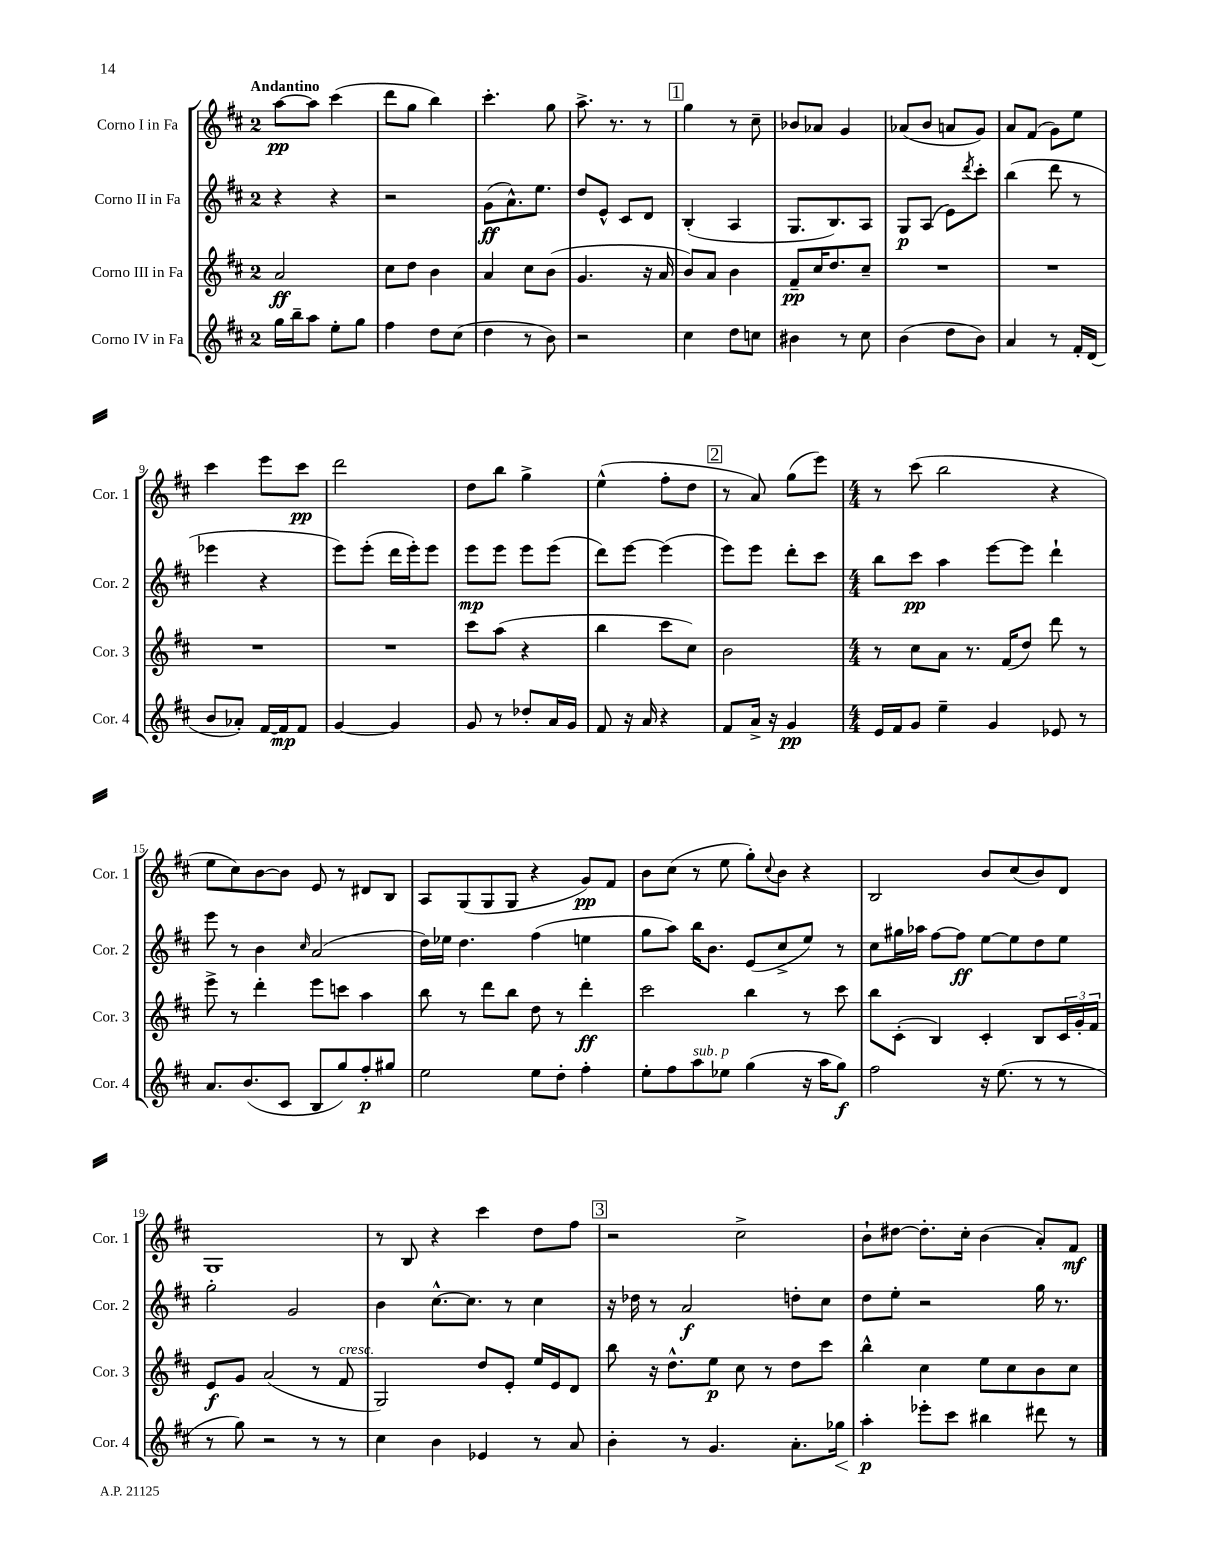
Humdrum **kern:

**kern	**dynam	**kern	**dynam	**kern	**dynam	**kern	**dynam
*part4	*part4	*part3	*part3	*part2	*part2	*part1	*part1
*staff4	*staff4	*staff3	*staff3	*staff2	*staff2	*staff1	*staff1
*I"Corno IV in Fa	*	*I"Corno III in Fa	*	*I"Corno II in Fa	*	*I"Corno I in Fa	*
*I'Cor. 4	*	*I'Cor. 3	*	*I'Cor. 2	*	*I'Cor. 1	*
*clefG2	*	*clefG2	*	*clefG2	*	*clefG2	*
*k[f#c#]	*	*k[f#c#]	*	*k[f#c#]	*	*k[f#c#]	*
*M2/4	*	*M2/4	*	*M2/4	*	*M2/4	*
=1	=1	=1	=1	=1	=1	=1	=1
!	!	!	!	!	!	!LO:TX:a:B:t=Andantino	!
16gg\LL	.	2a/	ff	4r	.	[8aa\L	pp
16bb~\J	.	.	.	.	.	.	.
8aa\J	.	.	.	.	.	8aa\J]	.
8ee'\L	.	.	.	4r	.	(4ccc#\	.
8gg\J	.	.	.	.	.	.	.
=2	=2	=2	=2	=2	=2	=2	=2
4ff#\	.	8cc#\L	.	2r	.	8ddd\L	.
.	.	8dd\J	.	.	.	8gg\J	.
8dd\L	.	4b\	.	.	.	4bb\)	.
(8cc#\J	.	.	.	.	.	.	.
=3	=3	=3	=3	=3	=3	=3	=3
4dd\	.	4a/	.	(8g\L	ff	4.ccc#'\	.
.	.	.	.	8.a^^\)	.	.	.
8r	.	8cc#\L	.	.	.	.	.
.	.	.	.	8.ee\J	.	.	.
8b\)	.	(8b\J	.	.	.	8gg\	.
=4	=4	=4	=4	=4	=4	=4	=4
2r	.	4.g/	.	8dd/L	.	8.aa^\	.
.	.	.	.	8e^^/J	.	.	.
.	.	.	.	.	.	8.r	.
.	.	.	.	8c#/L	.	.	.
.	.	16r	.	8d/J	.	8r	.
.	.	16a/	.	.	.	.	.
!!LO:REH:place=s1:t=1
=5	=5	=5	=5	=5	=5	=5	=5
4cc#\	.	8b/L)	.	(4B'/	.	4gg\	.
.	.	8a/J	.	.	.	.	.
8dd\L	.	4b\	.	4A/	.	8r	.
8ccn\J	.	.	.	.	.	8cc#~\	.
=6	=6	=6	=6	=6	=6	=6	=6
4b#X\	.	8f#~/L	pp	8.G/L	.	8b-X/L	.
.	.	16cc#/K	.	.	.	8a-X/J	.
.	.	8.dd/	.	8.B/)	.	.	.
8r	.	.	.	.	.	4g/	.
8cc#\	.	8cc#~/J	.	8A/J	.	.	.
=7	=7	=7	=7	=7	=7	=7	=7
(4b\	.	2r	.	8G/L	p	(8a-X/L	.
.	.	.	.	(8A/J	.	8b/J	.
8dd\L	.	.	.	8e\L)	.	8an/L	.
.	.	.	.	8qddd/	.	.	.
8b\J)	.	.	.	8ccc#'\J	.	8g/J)	.
=8	=8	=8	=8	=8	=8	=8	=8
4a/	.	2r	.	(4bb\	.	8a/L	.
.	.	.	.	.	.	(8f#/J	.
8r	.	.	.	8ddd\	.	8g\L)	.
16f#'/LL	.	.	.	8r	.	8ee\J	.
(16d/JJ	.	.	.	.	.	.	.
!!LO:LB:g=z
=9	=9	=9	=9	=9	=9	=9	=9
8b/L	.	2r	.	4eee-X\	.	4ccc#\	.
8a-X'/J)	.	.	.	.	.	.	.
[16f#/LL	.	.	.	4r	.	8eee\L	.
16f#/J]	mp	.	.	.	.	.	.
8f#/J	.	.	.	.	.	8ccc#\J	pp
=10	=10	=10	=10	=10	=10	=10	=10
[4g/	.	2r	.	8eee\L)	.	2ddd\	.
.	.	.	.	(8eee'\J	.	.	.
4g/]	.	.	.	16ddd\LL	.	.	.
.	.	.	.	16eee'\J)	.	.	.
.	.	.	.	8eee\J	.	.	.
=11	=11	=11	=11	=11	=11	=11	=11
8g/	.	8ccc#\L	.	8eee\L	mp	8dd\L	.
8r	.	(8aa\J	.	8eee\J	.	8bb\J	.
8dd-X'/L	.	4r	.	8eee\L	.	4gg^\	.
16a/L	.	.	.	(8eee\J	.	.	.
16g/JJ	.	.	.	.	.	.	.
=12	=12	=12	=12	=12	=12	=12	=12
8f#/	.	4bb\	.	8ddd\L)	.	(4ee^^\	.
16r	.	.	.	[8eee\J	.	.	.
16a/	.	.	.	.	.	.	.
4r	.	8ccc#\L	.	(4eee\]	.	8ff#'\L	.
.	.	8cc#\J)	.	.	.	8dd\J	.
!!LO:REH:place=s1:t=2
=13	=13	=13	=13	=13	=13	=13	=13
8f#/L	.	2b\	.	8eee\L)	.	8r	.
16a^/Jk	.	.	.	8eee\J	.	8a/)	.
16r	.	.	.	.	.	.	.
4g/	pp	.	.	8ddd'\L	.	(8gg\L	.
.	.	.	.	8ccc#\J	.	8eee\J)	.
=14	=14	=14	=14	=14	=14	=14	=14
*M4/4	*	*M4/4	*	*M4/4	*	*M4/4	*
16e/LL	.	8r	.	8bb\L	.	8r	.
16f#/J	.	.	.	.	.	.	.
8g/J	.	8cc#\L	.	8ccc#\J	pp	(8ccc#\	.
4ee~\	.	8a\J	.	4aa\	.	2bb\	.
.	.	8.r	.	.	.	.	.
4g/	.	.	.	[8eee\L	.	.	.
.	.	(16f#/KL	.	.	.	.	.
.	.	8dd/J)	.	8eee\J]	.	.	.
8e-X/	.	8ddd\	.	4ddd`\	.	4r	.
8r	.	8r	.	.	.	.	.
!!LO:LB:g=z
=15	=15	=15	=15	=15	=15	=15	=15
8.a/L	.	8eee^\	.	8eee\	.	8ee\L	.
.	.	8r	.	8r	.	8cc#\)	.
(8.b/	.	.	.	.	.	.	.
.	.	4ddd'\	.	4b\	.	[8b\	.
8c#/J	.	.	.	.	.	8b\J]	.
.	.	.	.	16qqcc#/	.	.	.
8B/L	.	8eee\L	.	(2a/	.	8e/	.
8gg/)	.	8cccn\J	.	.	.	8r	.
8ff#'/	p	4aa\	.	.	.	8d#X/L	.
8gg#X/J	.	.	.	.	.	8B/J	.
=16	=16	=16	=16	=16	=16	=16	=16
2ee\	.	8bb\	.	16dd\LL)	.	8A/L	.
.	.	.	.	16ee-X\JJ	.	.	.
.	.	8r	.	4.dd\	.	(8G/	.
.	.	8ddd\L	.	.	.	8G/	.
.	.	8bb\J	.	.	.	8G/J	.
8ee\L	.	8dd\	.	(4ff#\	.	4r	.
8dd'\J	.	8r	.	.	.	.	.
4ff#'\	.	4ddd'\	ff	4een\	.	8g/L)	pp
.	.	.	.	.	.	8f#/J	.
=17	=17	=17	=17	=17	=17	=17	=17
8ee'\L	.	2ccc#\	.	8gg\L	.	8b\L	.
8ff#\	.	.	.	8aa\J)	.	(8cc#\J	.
!LO:TX:a:i:t=sub. p	!	!	!	!	!	!	!
8aa\	.	.	.	16bb\KL	.	8r	.
.	.	.	.	8.b\J	.	.	.
8ee-X\J	.	.	.	.	.	8ee\	.
(4gg\	.	4bb\	.	(8e/L	.	8gg'\L)	.
.	.	.	.	.	.	8qqcc#/	.
.	.	.	.	8cc#^/	.	8b\J	.
16r	.	8r	.	8ee/J)	.	4r	.
16aa\KL	.	.	.	.	.	.	.
8gg\J)	f	8ccc#\	.	8r	.	.	.
=18	=18	=18	=18	=18	=18	=18	=18
2ff#\	.	8bb\L	.	8cc#\L	.	2B/	.
.	.	(8c#'\J	.	16gg#X\L	.	.	.
.	.	.	.	16aa-X\JJ	.	.	.
.	.	4B/)	.	[8ff#\L	.	.	.
.	.	.	.	8ff#\J]	ff	.	.
16r	.	4c#'/	.	[8ee\L	.	8b/L	.
(8.ee\	.	.	.	.	.	.	.
.	.	.	.	8ee\]	.	(8cc#/	.
8r	.	8B/L	.	8dd\	.	8b/)	.
8r	.	24c#/L	.	8ee\J	.	8d/J	.
.	.	24g'/	.	.	.	.	.
.	.	24f#/JJ	.	.	.	.	.
!!LO:LB:g=z
=19	=19	=19	=19	=19	=19	=19	=19
8r	.	8e/L	f	2gg'\	.	1G	.
8gg\)	.	8g/J	.	.	.	.	.
2r	.	(2a/	.	.	.	.	.
.	.	.	.	2g/	.	.	.
8r	.	8r	.	.	.	.	.
!	!	!LO:TX:a:i:t=cresc.	!	!	!	!	!
8r	.	8f#/	.	.	.	.	.
=20	=20	=20	=20	=20	=20	=20	=20
4cc#\	.	2G/)	.	4b\	.	8r	.
.	.	.	.	.	.	8B/	.
4b\	.	.	.	[8.cc#^^\L	.	4r	.
.	.	.	.	8.cc#\J]	.	.	.
4e-X/	.	8dd/L	.	.	.	4ccc#\	.
.	.	8e'/J	.	8r	.	.	.
8r	.	16ee/LL	.	4cc#\	.	8dd\L	.
.	.	16e/J	.	.	.	.	.
8a/	.	8d/J	.	.	.	8ff#\J	.
!!LO:REH:place=s1:t=3
=21	=21	=21	=21	=21	=21	=21	=21
4b'\	.	8bb\	.	16r	.	2r	.
.	.	.	.	16dd-X\	.	.	.
.	.	16r	.	8r	.	.	.
.	.	8.dd^^\L	.	.	.	.	.
8r	.	.	.	2a/	f	.	.
4.g/	.	8ee\J	p	.	.	.	.
.	.	8cc#\	.	.	.	2cc#^\	.
.	.	8r	.	.	.	.	.
8.a'\L	.	8dd\L	.	8ddn'\L	.	.	.
.	.	8ccc#\J	.	8cc#\J	.	.	.
!	!LO:HP:b	!	!	!	!	!	!
16gg-X\Jk	<	.	.	.	.	.	.
=22	=22	=22	=22	=22	=22	=22	=22
4aa'\	p	4bb^^\	.	8dd\L	.	8b`\L	.
.	.	.	.	8ee'\J	.	[8dd#X\J	.
8eee-X'\L	[	4cc#\	.	2r	.	8.dd#'\L]	.
8ccc#\J	.	.	.	.	.	.	.
.	.	.	.	.	.	16cc#'\Jk	.
4bb#X\	.	8ee\L	.	.	.	(4b\	.
.	.	8cc#\	.	.	.	.	.
8ddd#X\	.	8b\	.	16gg\	.	8a'/L)	.
.	.	.	.	8.r	.	.	.
8r	.	8cc#\J	.	.	.	8f#/J	mf
==	==	==	==	==	==	==	==
*-	*-	*-	*-	*-	*-	*-	*-
